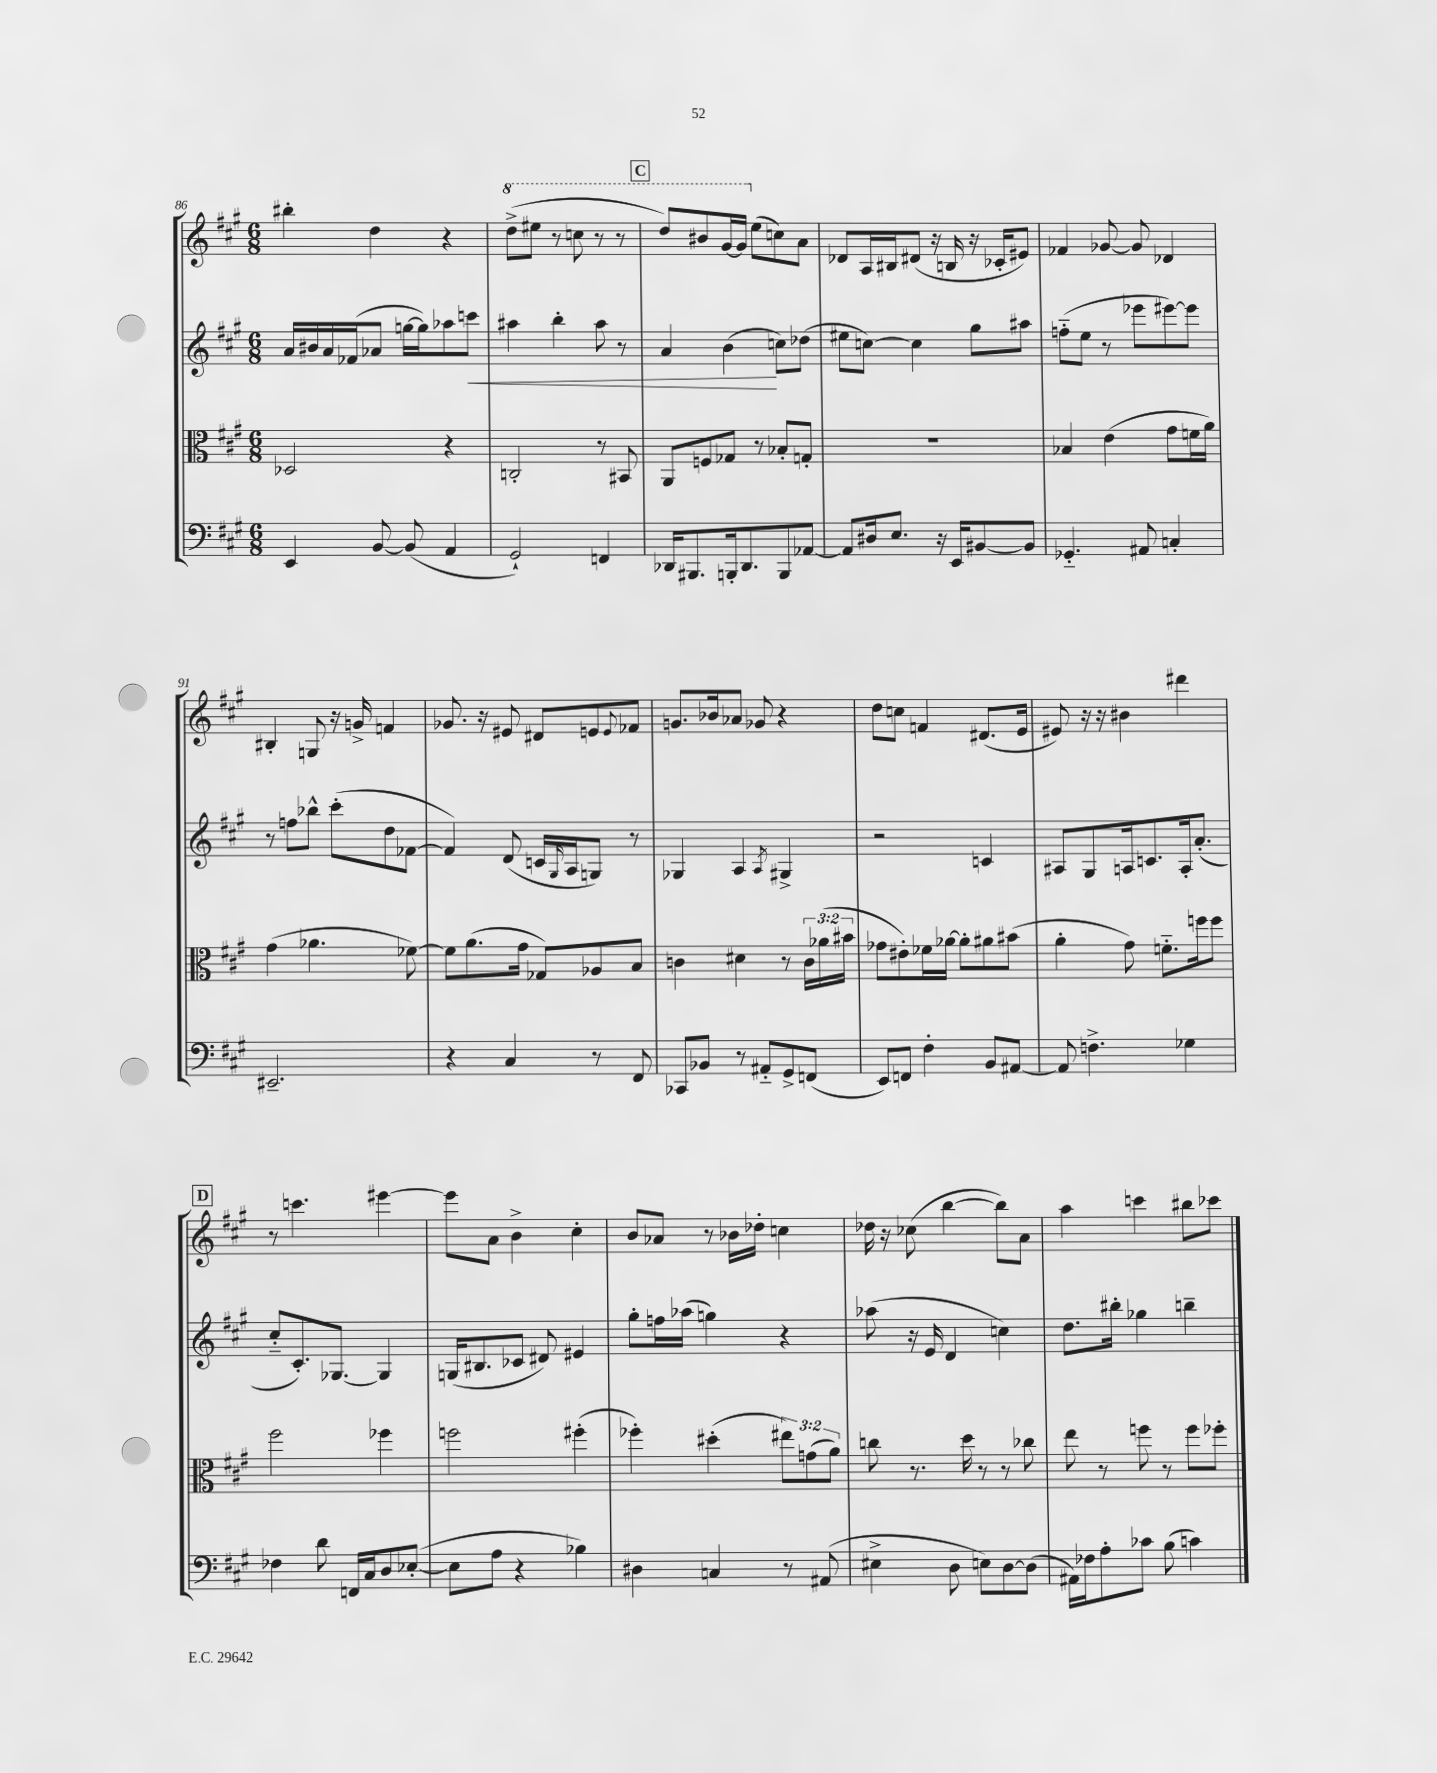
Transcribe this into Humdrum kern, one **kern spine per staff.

**kern	**kern	**kern	**kern
*staff4	*staff3	*staff2	*staff1
*clefF4	*clefC3	*clefG2	*clefG2
*k[f#c#g#]	*k[f#c#g#]	*k[f#c#g#]	*k[f#c#g#]
*M6/8	*M6/8	*M6/8	*M6/8
4EE	2D-	16a	4bb#'
.	.	16b#	.
.	.	16a	.
.	.	(16f-	.
[8BB	.	8a-	4dd
(8BB]	.	[16gg	.
.	.	16gg])	.
4AA	4r	8aa-	4r
.	.	8ccc	.
=	=	=	=
2GG#`)	2C'	4aa#	(8ddd^
.	.	.	8eee#
.	.	4bb'	8r
.	.	.	8ccc
4FF	8r	8aa#	8r
.	8BB#	8r	8r
=	=	=	=
16DD-	8AA	4a	8ddd)
8.BBB#	.	.	.
.	8F	.	8bb#
16BBB'	8G-	(4b	[16gg#
8.DD-	.	.	16gg#]
.	8r	.	(8ee
8BBB	8B-'	8cc)	8cc)
[8AA-	8G'	(8dd-	8a
=	=	=	=
8AA-]	2.r	8ee#	8d-
16D#	.	[8cc)	16A
8.E	.	.	16B#
.	.	4cc]	(8d#
16r	.	.	16r
16EE	.	.	16B
[8BB#	.	8gg#	16r
.	.	.	16c-'
8BB#]	.	8aa#	8e#)
=	=	=	=
4.GG-'~	4B-	(8ff'~	4f-
.	.	8ee	.
.	(4e	8r	[8g-
8AA#	.	8eee-	8g-]
4C'	8g#	[8eee#)	4d-
.	16f	8eee#]	.
.	16a)	.	.
=	=	=	=
2.EE#~	(4g#	8r	4B#'
.	.	8ff	.
.	4.a-	8bb-^^	8G
.	.	(8ccc#'	16r
.	.	.	16g^
.	.	8dd	4f
.	[8f-)	[8f-	.
=	=	=	=
4r	8f-]	4f-])	8.g-
.	(8.a	.	.
.	.	.	16r
4C#	.	(8d	8e#
.	16g#	.	.
.	8G-)	16c	8d#
.	.	16qqG#	.
.	.	16A	.
8r	8A-	8G)	8e
.	.	.	8qqe
8FF#	8B	8r	8f-
=	=	=	=
8CC-	4c	4G-	8.g
8BB-	.	.	.
.	.	.	16b-
8r	4d#	4A	8a-
8AA#'~	.	.	8g-
.	.	8qA	.
8GG#^	8r	4G#^	4r
(8FF	24c	.	.
.	(24a-	.	.
.	24b#	.	.
=	=	=	=
8EE)	8g-	2r	8dd
8FF	8e#')	.	8cc
4F#'	16f-	.	4f
.	[16a-	.	.
.	8a-']	.	.
8BB	8a#	4c	(8.d#
[8AA#	(8b#	.	.
.	.	.	16e
=	=	=	=
8AA#]	4a'	8A#	8e#)
4.F^	.	8G#	16r
.	.	.	16r
.	8g#)	16A	4b#
.	.	8.c	.
.	8.f'~	.	.
4G-	.	16A'	4ddd#
.	16ff	(8.a'	.
.	8ff	.	.
=	=	=	=
4F-	2ff#	8cc#'~	8r
.	.	8.c#')	4.ccc
8d	.	.	.
.	.	[8.G-	.
16FF	.	.	.
16C#	.	.	.
8D	4ff-	4G-]	[4eee#
([8E-'	.	.	.
=	=	=	=
8E-]	2ff	(16G	8eee#]
.	.	8.B#	.
8A	.	.	8a
4r	.	8c-	4b^
.	.	8d#)	.
4B-)	(4ff#'	4e#	4cc#'
=	=	=	=
4D#	4ff-')	8gg#'	8b
.	.	16ff	8a-
.	.	(16aa-	.
4C	(4dd#'	4gg)	8r
.	.	.	16b-
.	.	.	16dd-'
8r	12ee#)	4r	4cc
.	(12g	.	.
(8AA#	.	.	.
.	12a)	.	.
=	=	=	=
4E#^	8cc	(8aa-	16dd-
.	.	.	16r
.	8.r	16r	(8cc-
.	.	16e	.
8D	.	4d	[4bb
.	16dd	.	.
8E)	8r	.	.
[8D	8r	4cc)	8bb])
(8D]	8cc-	.	8a
=	=	=	=
16AA#)	8ee	8.dd	4aa
16F-	.	.	.
8A'	8r	.	.
.	.	16bb#'	.
8c-	8ff	4gg-	4ccc
(8B	8r	.	.
4c)	8ff	4bb~	8bb#
.	8ff-'	.	8ccc-
==	==	==	==
*-	*-	*-	*-
